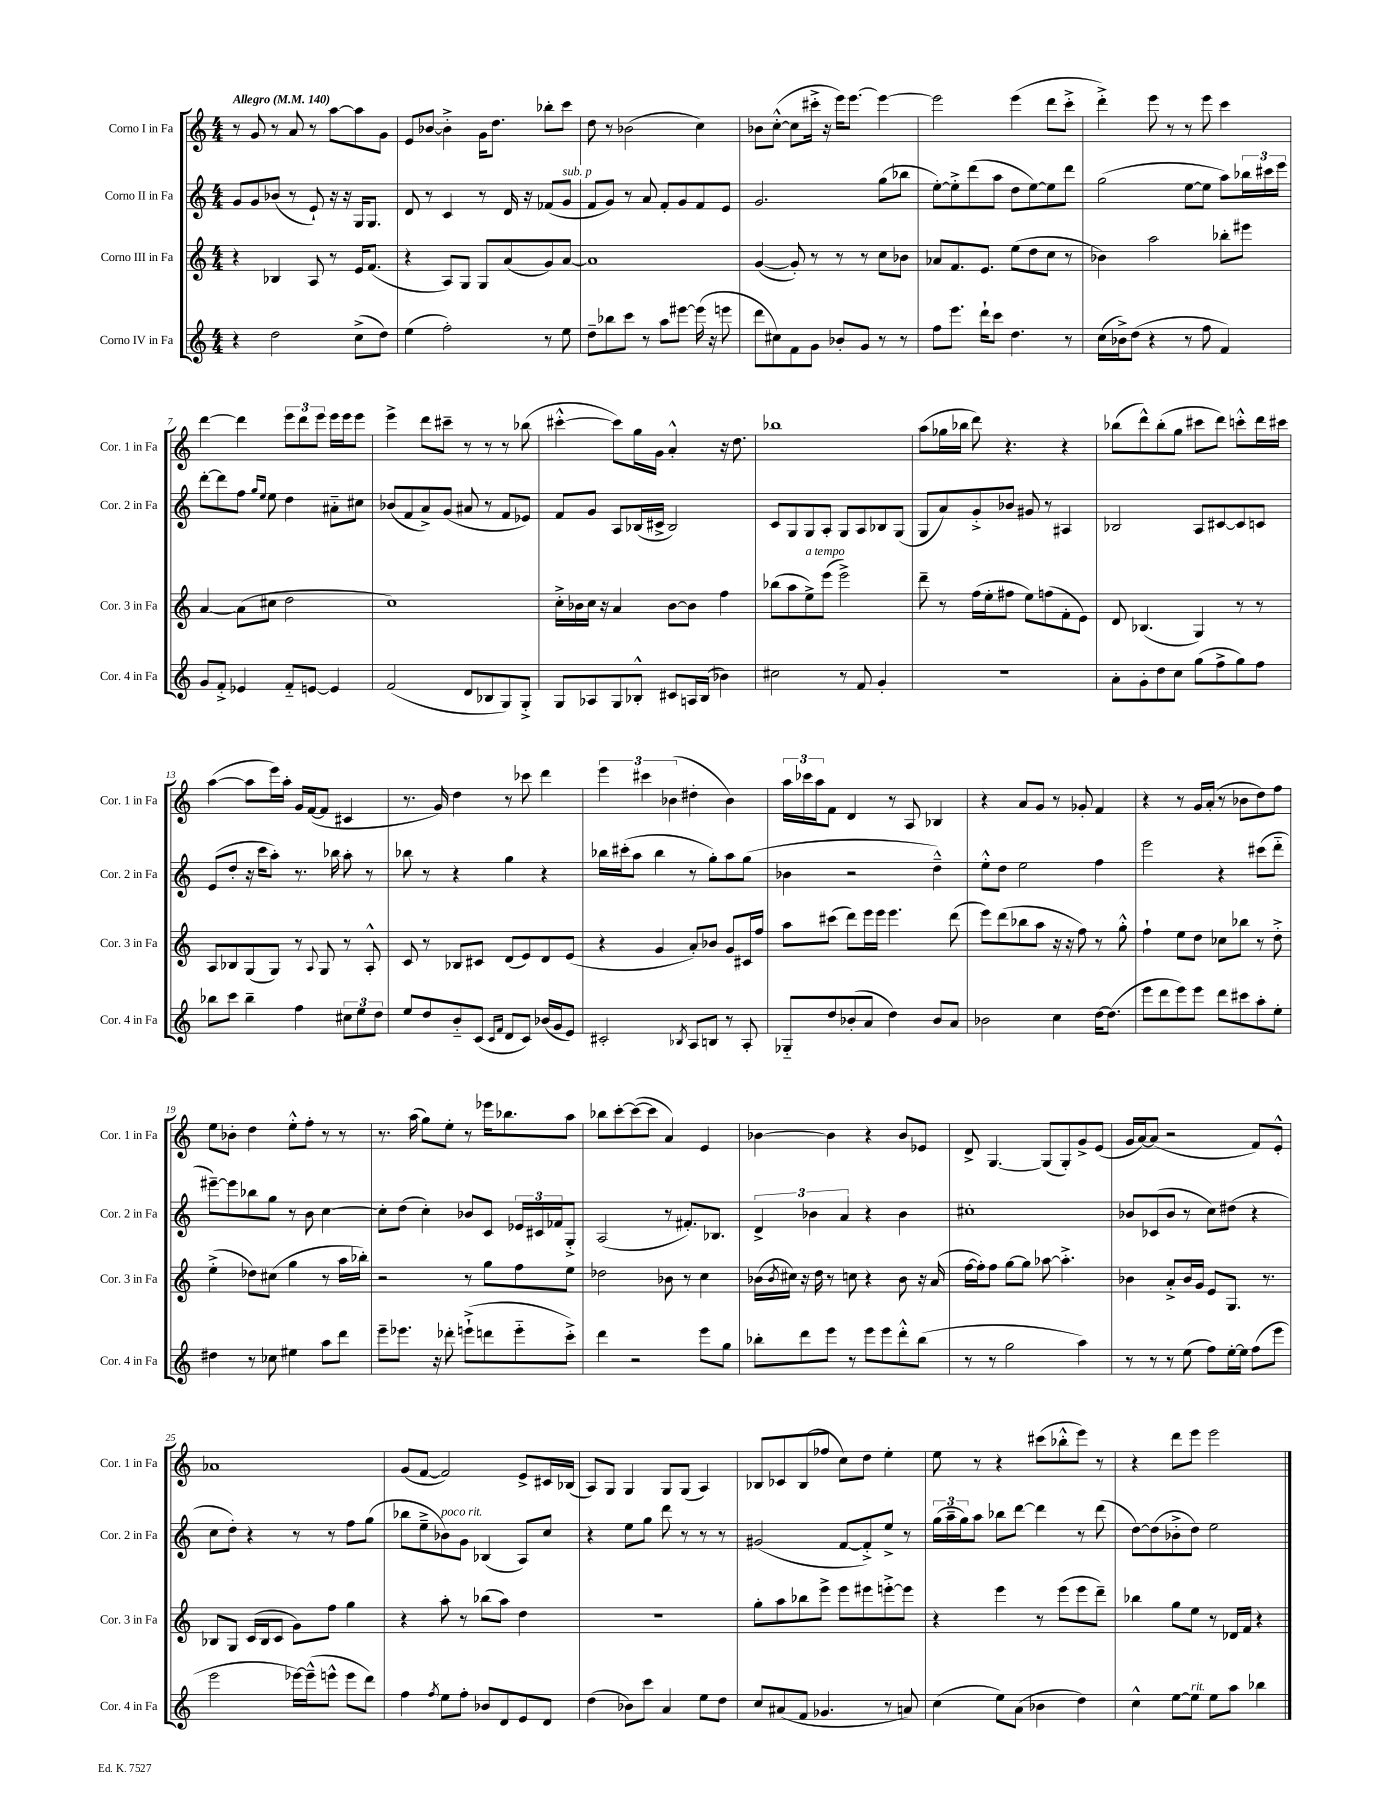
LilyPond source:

<<
\new StaffGroup <<
\new Staff = "s0" \with { instrumentName = "Corno I in Fa" shortInstrumentName = "Cor. 1 in Fa" } {
    \clef treble \key c \major \numericTimeSignature \time 4/4 \tempo "Allegro" 4 = 140
    r8 g'8 r8 a'8 r8 a''8~ a''8 g'8 |
    e'8 bes'8~ bes'4-.-> g'16 d''8. bes''8-. c'''8 |
    d''8 r8 bes'2( c''4) |
    bes'8 c''8~-.-^( c''8 cis'''16-.-> r16 e'''16) e'''8.~ e'''4~ |
    e'''2 e'''4( d'''8 c'''8-.-> |
    d'''4-.->) e'''8 r8 r8 e'''8 c'''4 |
    d'''4~ d'''4 \tuplet 3/2 { e'''8 d'''8 e'''8 } e'''16 e'''16 e'''8 |
    e'''4-> d'''8 cis'''8-- r8 r8 r8 bes''8( |
    cis'''4~-.-^ cis'''8) g''16 g'16 a'4-.-^ r16 d''8. |
    bes''1 |
    a''8( ges''16 bes''16 d'''8) r4. r4 |
    bes''8( d'''8-^) bes''8-.( g''8 cis'''8 d'''8) c'''8-.-^ d'''16 cis'''16 |
    a''4~( a''8 e'''16) a''16-. g'16 f'16~( f'8 cis'4 |
    r8. g'16) d''4 r8 ces'''8 d'''4 |
    \tuplet 3/2 { e'''4 cis'''4 bes'4( } dis''4-. bes'4) |
    \tuplet 3/2 { a''16 ces'''16 a''16 } f'8 d'4 r8 a8 bes4 |
    r4 a'8 g'8 r8 ges'8-. f'4 |
    r4 r8 g'16 a'16-.( r8 bes'8 d''8) f''8 |
    e''8 bes'8-. d''4 e''8-.-^ f''8-. r8 r8 |
    r8. a''16( g''8) e''8-. r8 ees'''16 bes''8. a''8 |
    bes''8 c'''8~-. c'''8~( c'''8 a'4) e'4 |
    bes'4~ bes'4 r4 bes'8 ees'8 |
    d'8-> g4.~ g8( g8-.) g'8-> e'8( |
    g'16 a'16~) a'8( r2 f'8) e'8-.-^ |
    aes'1 |
    g'8( f'8~ f'2) e'8-> cis'16 bes16( |
    a8) g8 g4 g8 g8( a4) |
    bes8 ces'8 bes8( fes''8 c''8) d''8 e''4-. |
    e''8 r8 r4 cis'''8( bes''8-.-^ e'''8) r8 |
    r4 d'''8 e'''8 e'''2 \bar "|." |
}
\new Staff = "s1" \with { instrumentName = "Corno II in Fa" shortInstrumentName = "Cor. 2 in Fa" } {
    \clef treble \key c \major \numericTimeSignature \time 4/4
    g'8 g'8 bes'8( r8 e'8-!) r16 r16 g16 g8. |
    d'8 r8 c'4 r8 d'16 r16 fes'8( g'8^\markup { \italic "sub. p" } |
    f'8 g'8) r8 a'8 f'8-. g'8 f'8 e'8 |
    g'2. g''8( bes''8 |
    e''8~-.) e''8-.-> d'''8( a''8 d''8 e''8~) e''8 d'''8 |
    g''2( e''8~ e''8 a''8) \tuplet 3/2 { bes''16 cis'''16 e'''16 } |
    d'''8~-. d'''8 f''8 \grace { g''16 e''16 } e''8 d''4 ais'8-_ cis''8 |
    bes'8( f'8 a'8->) g'8( ais'8 r8 f'8 ees'8) |
    f'8 g'8 a8 bes16( cis'16-> bes2) |
    c'8 g8 g8 a8-. g8 a8 bes8 g8( |
    g8 a'8) g'8-.-> bes'8 gis'8 r8 ais4 |
    bes2 a8 cis'8~ cis'8 c'8 |
    e'8( d''8-. r16 c'''16 a''8-.) r8. bes''16 a''8-. r8 |
    bes''8 r8 r4 g''4 r4 |
    bes''16 cis'''16-.( a''8 bes''4 r8 g''8-.) a''8 g''8( |
    bes'4 r2 d''4---^) |
    e''8-.-^ d''8 e''2 f''4 |
    e'''2 r4 cis'''8( d'''8-_ |
    eis'''8~--) eis'''8 bes''8 g''8 r8 b'8 c''4~ |
    c''8-. d''8( c''4-.) bes'8 c'8 \tuplet 3/2 { ees'16 cis'16 fes'16 } g8-.-> |
    a2( r8 fis'8.-.) bes8. |
    \tuplet 3/2 { d'4-> bes'4 a'4 } r4 bes'4 |
    cis''1-. |
    bes'8 ces'8( bes'8 r8 c''8) dis''8( r4 |
    c''8 d''8-.) r4 r8 r8 f''8 g''8( |
    bes''8 e''8---> bes'8^\markup { \italic "poco rit." }) g'8 bes4( a8) c''8 |
    r4 e''8 g''8 d'''8 r8 r8 r8 |
    gis'2( f'8~ f'8-.->) e''8-> r8 |
    \tuplet 3/2 { g''16( a''16-- g''16) } a''8 bes''8 d'''8~ d'''4 r8 d'''8( |
    d''8~) d''8( bes'8-.-> d''8) e''2 \bar "|." |
}
\new Staff = "s2" \with { instrumentName = "Corno III in Fa" shortInstrumentName = "Cor. 3 in Fa" } {
    \clef treble \key c \major \numericTimeSignature \time 4/4
    r4 bes4 a8 r8 e'16 f'8.( |
    r4 a8) g8 g8 a'8( g'8) a'8~ |
    a'1 |
    g'4~( g'8-.) r8 r8 r8 c''8 bes'8 |
    aes'8 f'8. e'8. e''8( d''8 c''8 r8 |
    bes'4) a''2 bes''8-. eis'''8 |
    a'4~ a'8( cis''8 d''2 |
    c''1) |
    c''16-.-> bes'16 c''16 r16 a'4 bes'8~ bes'8 f''4 |
    bes''8( a''8 e''8->^\markup { \italic "a tempo" }) e'''8( e'''2->) |
    d'''8-- r8 f''16( e''16-. fis''8 e''8) f''8( f'8-. e'8) |
    d'8 bes4.( g4) r8 r8 |
    a8 bes8 g8( g8) r8 \appoggiatura { a8 } g8 r8 a8-.-^ |
    c'8 r8 bes8 cis'8 d'8( e'8) d'8 e'8( |
    r4 g'4 a'8-.) bes'8 g'8 cis'16 f''16 |
    a''8 cis'''8( d'''8) e'''16 e'''16 e'''4. d'''8( |
    e'''8) d'''8( bes''8 a''8 r16 r16 f''8) r8 g''8-.-^ |
    f''4-! e''8 d''8 ces''8 bes''8 r8 d''8-.-> |
    e''4-.->( des''8) cis''8( g''4 r8 a''16 bes''16-.) |
    r2 r8 g''8 f''8 e''8 |
    des''2 bes'8 r8 c''4 |
    bes'16( \acciaccatura { bes'8 } cis''16) r16 d''16 r8 c''8 r4 bes'8 r16 a'16( |
    f''16~ f''16-.) f''8 g''8~ g''8 aes''8~ aes''4.-.-> |
    bes'4 a'8-.-> bes'16 g'16 e'8 g8. r8. |
    bes8 g8 c'16( bes16 c'8 g'8) f''8 g''4 |
    r4 a''8-. r8 bes''8( a''8) d''4 |
    R1 |
    g''8-. a''8 bes''8 e'''8-> e'''8 eis'''8 e'''8~-.-> e'''8 |
    r4 e'''4 r8 e'''8( e'''8 d'''8--) |
    bes''4 g''8 e''8 r8 des'16 f'16 r4 \bar "|." |
}
\new Staff = "s3" \with { instrumentName = "Corno IV in Fa" shortInstrumentName = "Cor. 4 in Fa" } {
    \clef treble \key c \major \numericTimeSignature \time 4/4
    r4 d''2 c''8->( d''8) |
    e''4( f''2-.) r8 e''8 |
    d''8-- bes''8 c'''8 r8 a''8 eis'''8~ eis'''16( r16 e'''8 |
    d'''8 cis''8) f'8 g'8 bes'8-. g'8 r8 r8 |
    f''8 e'''8. d'''16-! c'''8 d''4. r8 |
    c''16( bes'16->) d''8( r4 r8 f''8 f'4) |
    g'8 f'8-.-> ees'4 f'8-_ e'8~ e'4 |
    f'2( d'8 bes8 g8) g8-.-> |
    g8 aes8 g8 bes8-.-^ cis'8 a16 bes16( bes'4) |
    cis''2 r8 f'8 g'4-. |
    r1 |
    a'8-. g'8-. d''8 c''8 g''8( f''8-> g''8) f''8 |
    bes''8 c'''8 bes''4-- f''4 \tuplet 3/2 { cis''8 e''8 d''8 } |
    e''8 d''8 b'8-_ c'8( \grace { c'16 f'16 } d'8 c'8) bes'16( g'16 e'8) |
    cis'2-. \acciaccatura { bes8 } a8 b8 r8 a8-. |
    ges8-_ d''8 bes'8-.( a'8 d''4) bes'8 a'8 |
    bes'2 c''4 d''16~ d''8.( |
    e'''8 d'''8 e'''8) e'''8 d'''8 cis'''8 a''8-. e''8-. |
    dis''4 r8 ces''8 eis''4 a''8 d'''8 |
    e'''8-- ees'''8. r16 des'''8-. e'''8-!->( d'''8 e'''8-_ c'''8-.->) |
    d'''4 r2 e'''8 g''8 |
    bes''8-. d'''8 e'''8 r8 e'''8 e'''8 d'''8-.-^ bes''8( |
    r8 r8 g''2 a''4) |
    r8 r8 r8 e''8( f''8) e''16~-. e''16 f''8( e'''8 |
    e'''2 ees'''16~) ees'''16---^( e'''8-^ e'''8 d'''8) |
    f''4 \acciaccatura { f''8 } e''8 f''8-. bes'8 d'8 e'8 d'8 |
    d''4( bes'8) c'''8 a'4 e''8 d''8 |
    c''8 ais'8( f'8 ges'4. r8 a'8) |
    c''4( e''8) a'8( bes'4 d''4) |
    c''4-^ e''8~ e''8^\markup { \italic "rit." } e''8 a''8 bes''4 \bar "|." |
}
>>
>>
